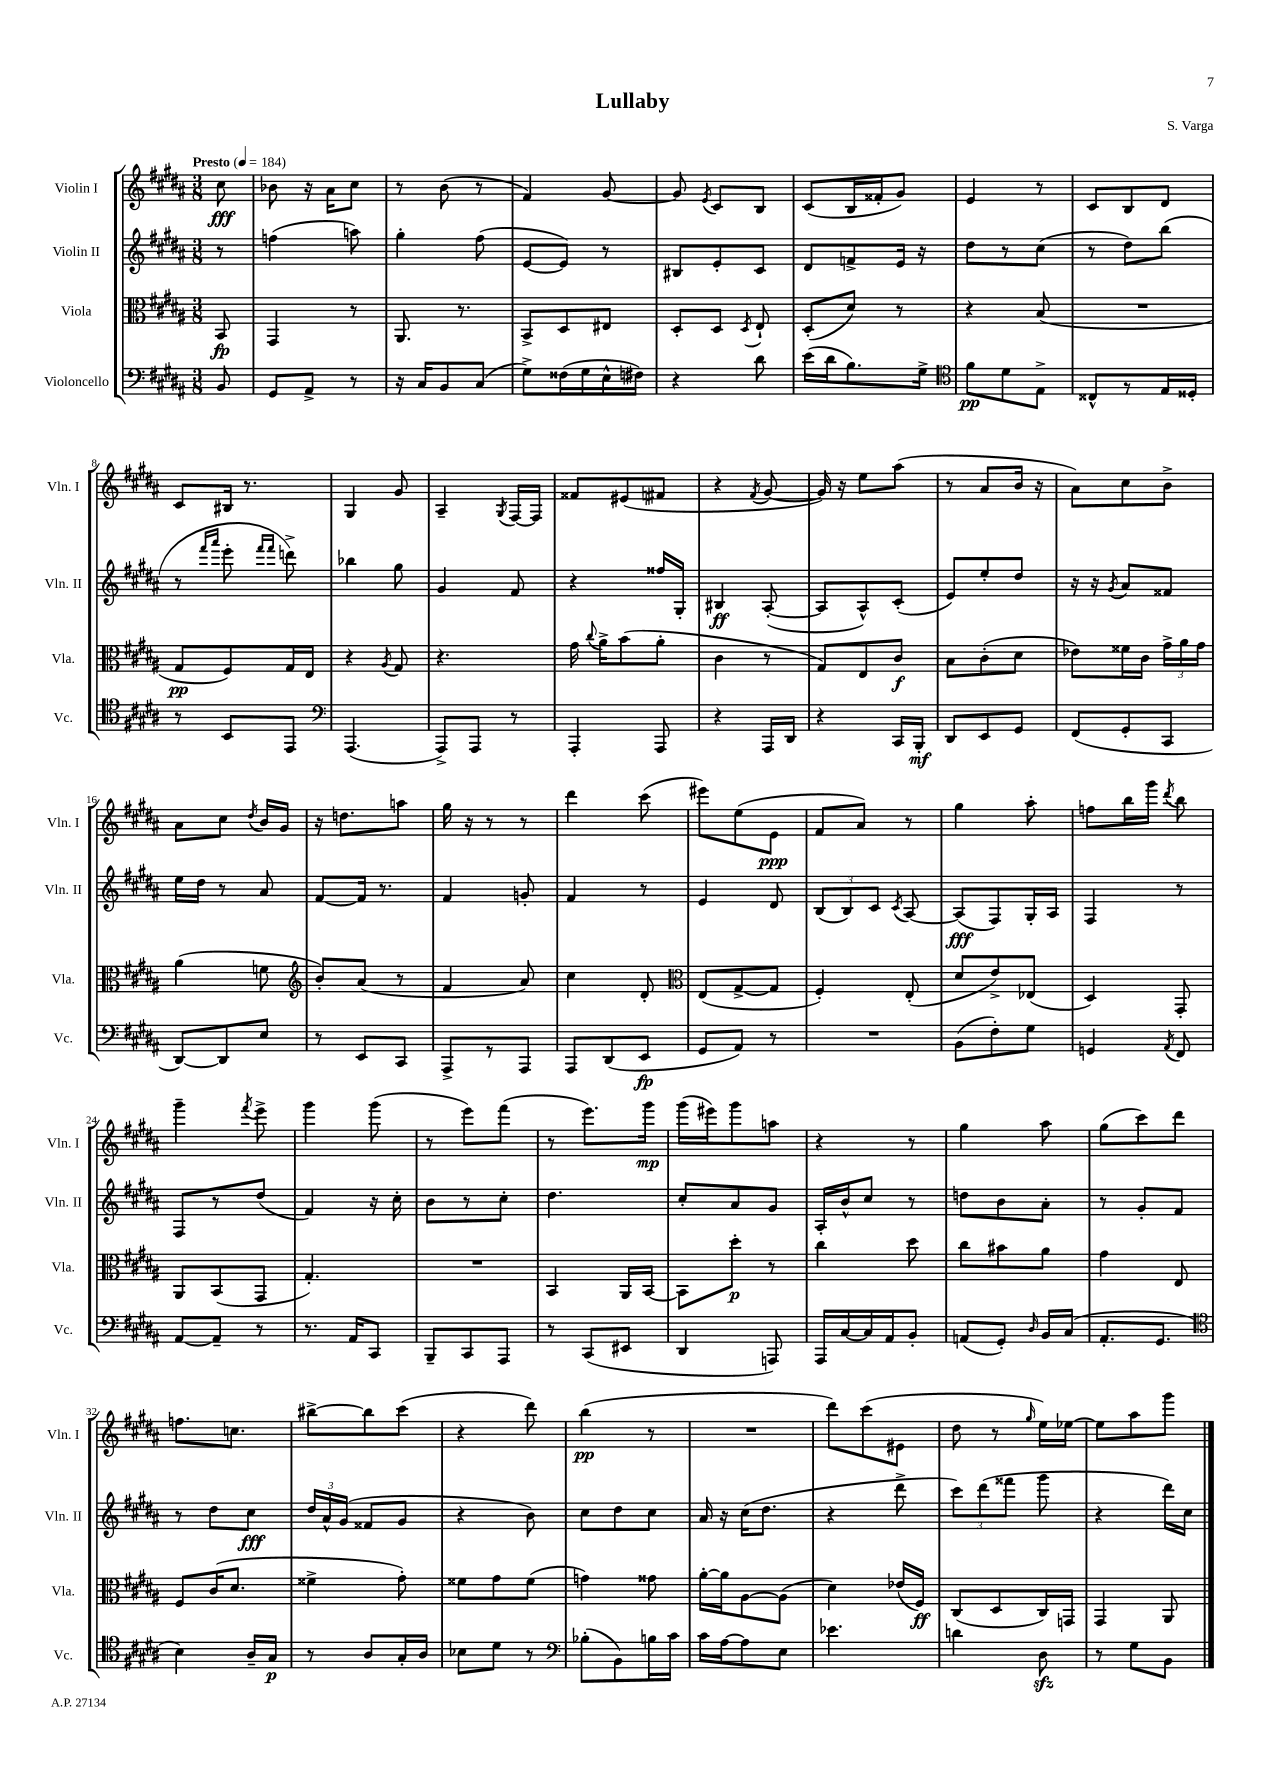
\header { title = "Lullaby" composer = "S. Varga" }
<<
\new StaffGroup <<
\new Staff = "s0" \with { instrumentName = "Violin I" shortInstrumentName = "Vln. I" } {
    \clef treble \key b \major \numericTimeSignature \time 3/8 \partial 8 \tempo "Presto" 4 = 184
    \autoBeamOff cis''8\fff |
    bes'8 r16 ais'16[ cis''8] |
    r8 b'8( r8 |
    fis'4) gis'8~ |
    gis'8 \acciaccatura { e'8 } cis'8[ b8] |
    cis'8[( b16 fisis'16-. gis'8]) |
    e'4 r8 |
    cis'8[ b8 dis'8] |
    cis'8[ bis16] r8. |
    gis4 gis'8 |
    ais4-- \acciaccatura { gis8 } fis16[~ fis16] |
    fisis'8[ eis'8( fis'8] |
    r4 \acciaccatura { fis'8 } gis'8~ |
    gis'16) r16 e''8[ ais''8]( |
    r8 ais'8[ b'16] r16 |
    ais'8[) cis''8 b'8]-> |
    ais'8[ cis''8] \acciaccatura { dis''8 } b'16[ gis'16] |
    r16 d''8.[ a''8] |
    gis''16 r16 r8 r8 |
    dis'''4 cis'''8( |
    eis'''8[) e''8( e'8]\ppp |
    fis'8[ ais'8]) r8 |
    gis''4 ais''8-. |
    f''8[ b''16 gis'''16] \acciaccatura { dis'''8 } b''8 |
    gis'''4-- \acciaccatura { fis'''8 } e'''8-> |
    gis'''4 gis'''8( |
    r8 e'''8[) fis'''8]( |
    r8 e'''8.[) gis'''16]\mp |
    gis'''16[( eis'''16) gis'''8 a''8] |
    r4 r8 |
    gis''4 ais''8 |
    gis''8[( cis'''8) dis'''8] |
    f''8.[ c''8.] |
    bis''8[~-> bis''8 cis'''8]( |
    r4 dis'''8) |
    b''4\pp( r8 |
    R4. |
    dis'''8[) cis'''8( eis'8] |
    dis''8 r8 \grace { gis''16 } e''16[) ees''16]~ |
    ees''8[ ais''8 gis'''8] \bar "|." |
}
\new Staff = "s1" \with { instrumentName = "Violin II" shortInstrumentName = "Vln. II" } {
    \clef treble \key b \major \numericTimeSignature \time 3/8 \partial 8
    \autoBeamOff r8 |
    f''4( a''8) |
    gis''4-. fis''8( |
    e'8[~ e'8]) r8 |
    bis8[ e'8-. cis'8] |
    dis'8[ f'8-> e'16] r16 |
    dis''8[ r8 cis''8]( |
    r8 dis''8[) b''8]( |
    r8 \grace { fis'''16[ ais'''16] } e'''8-. \grace { fis'''16[ fis'''16] } d'''8->) |
    bes''4 gis''8 |
    gis'4 fis'8 |
    r4 fisis''16[ gis16]-. |
    bis4\ff ais8~-.( |
    ais8[ ais8-^) cis'8]-.( |
    e'8[) e''8-. dis''8] |
    r16 r16 \acciaccatura { gis'8 } ais'8[ fisis'8] |
    e''16[ dis''16] r8 ais'8 |
    fis'8[~ fis'16] r8. |
    fis'4 g'8-. |
    fis'4 r8 |
    e'4 dis'8 |
    \tuplet 3/2 { b8[( b8) cis'8] } \acciaccatura { cis'8 } ais8~ |
    ais8[\fff( fis8) gis16-. ais16] |
    fis4 r8 |
    fis8[ r8 dis''8]( |
    fis'4) r16 cis''16-. |
    b'8[ r8 cis''8]-. |
    dis''4. |
    cis''8[-. ais'8 gis'8] |
    ais16[-. b'16-^ cis''8] r8 |
    d''8[ b'8 ais'8]-. |
    r8 gis'8[-. fis'8] |
    r8 dis''8[ cis''8]\fff |
    \tuplet 3/2 { dis''16[ ais'16-^ gis'16]( } fisis'8[ gis'8] |
    r4 b'8) |
    cis''8[ dis''8 cis''8] |
    ais'16 r16 cis''16[( dis''8.] |
    r4 dis'''8-> |
    \tuplet 3/2 { cis'''8[) dis'''8( fisis'''8] } gis'''8 |
    r4 dis'''16[) cis''16] \bar "|." |
}
\new Staff = "s2" \with { instrumentName = "Viola" shortInstrumentName = "Vla." } {
    \clef alto \key b \major \numericTimeSignature \time 3/8 \partial 8
    \autoBeamOff b,8\fp |
    gis,4 r8 |
    ais,8. r8. |
    b,8[-> dis8 eis8] |
    dis8[-. dis8] \acciaccatura { dis8 } e8-! |
    dis8[-.( dis'8]) r8 |
    r4 b8( |
    R4. |
    gis8[\pp fis8) gis16 e16] |
    r4 \acciaccatura { ais8 } gis8 |
    r4. |
    gis'16 \appoggiatura { cis''8 } ais'16[-> b'8( ais'8]-. |
    cis'4 r8 |
    gis8[) e8 cis'8]\f |
    b8[ cis'8-.( dis'8] |
    ees'8[) fisis'16 cis'16] \tuplet 3/2 { gis'16[-> ais'16 gis'16] } |
    ais'4( f'8 |
    \clef treble b'8[-.) ais'8]( r8 |
    fis'4 ais'8) |
    cis''4 dis'8-. |
    \clef alto e8[( gis8~-> gis8] |
    fis4-.) e8-.( |
    dis'8[ e'8->) ees8]( |
    dis4) gis,8-. |
    ais,8[ b,8( gis,8] |
    gis4.-.) |
    R4. |
    b,4 ais,16[ b,16]~ |
    b,8[ dis''8]-.\p r8 |
    cis''4 dis''8 |
    cis''8[ bis'8 ais'8] |
    gis'4 e8 |
    fis8[ cis'16( dis'8.] |
    fisis'4-> gis'8-.) |
    fisis'8[ gis'8 fisis'8]( |
    g'4) gisis'8 |
    ais'16[~-. ais'16 ais8~ ais8]( |
    dis'4) ees'16[( fis16]\ff) |
    cis8[( dis8 cis16) g,16] |
    gis,4 ais,8 \bar "|." |
}
\new Staff = "s3" \with { instrumentName = "Violoncello" shortInstrumentName = "Vc." } {
    \clef bass \key b \major \numericTimeSignature \time 3/8 \partial 8
    \autoBeamOff b,8 |
    gis,8[ ais,8]-> r8 |
    r16 cis16[ b,8 cis8]( |
    gis8[->) fisis16( gis16 e16-^ fis16]) |
    r4 dis'8 |
    e'16[( dis'16 b8.) gis16]-> |
    \clef tenor fis'8[\pp dis'8 e8]-> |
    cisis8[-^ r8 e16 disis16]-. |
    r8 b,8[ e,8] |
    \clef bass ais,,4.( |
    ais,,8[->) ais,,8] r8 |
    ais,,4-. ais,,8 |
    r4 ais,,16[ dis,16] |
    r4 cis,16[ b,,16]-.\mf |
    dis,8[ e,8 gis,8] |
    fis,8[( gis,8-. cis,8] |
    dis,8[~) dis,8 e8] |
    r8 e,8[ cis,8] |
    ais,,8[-> r8 ais,,8] |
    ais,,8[ dis,8( e,8]\fp |
    gis,8[ ais,8]) r8 |
    R4. |
    b,8[( fis8-.) gis8] |
    g,4 \acciaccatura { ais,8 } fis,8 |
    ais,8[~ ais,8]-- r8 |
    r8. ais,16[ cis,8] |
    b,,8[-- cis,8 ais,,8] |
    r8 cis,8[( eis,8] |
    dis,4 a,,8) |
    ais,,16[ cis16~ cis16 ais,16 b,8]-. |
    a,8[( gis,8]-.) \grace { dis16 } b,16[ cis16]( |
    ais,8.[-. gis,8.] |
    \clef tenor b4) ais16[-- gis16]\p |
    r8 ais8[ gis16-. ais16] |
    bes8[ dis'8] r8 |
    \clef bass bes8[-.( b,8) b16 cis'16] |
    cis'16[ ais16~ ais8 e8] |
    ees'4. |
    d'4 dis8\sfz |
    r8 gis8[ b,8] \bar "|." |
}
>>
>>
